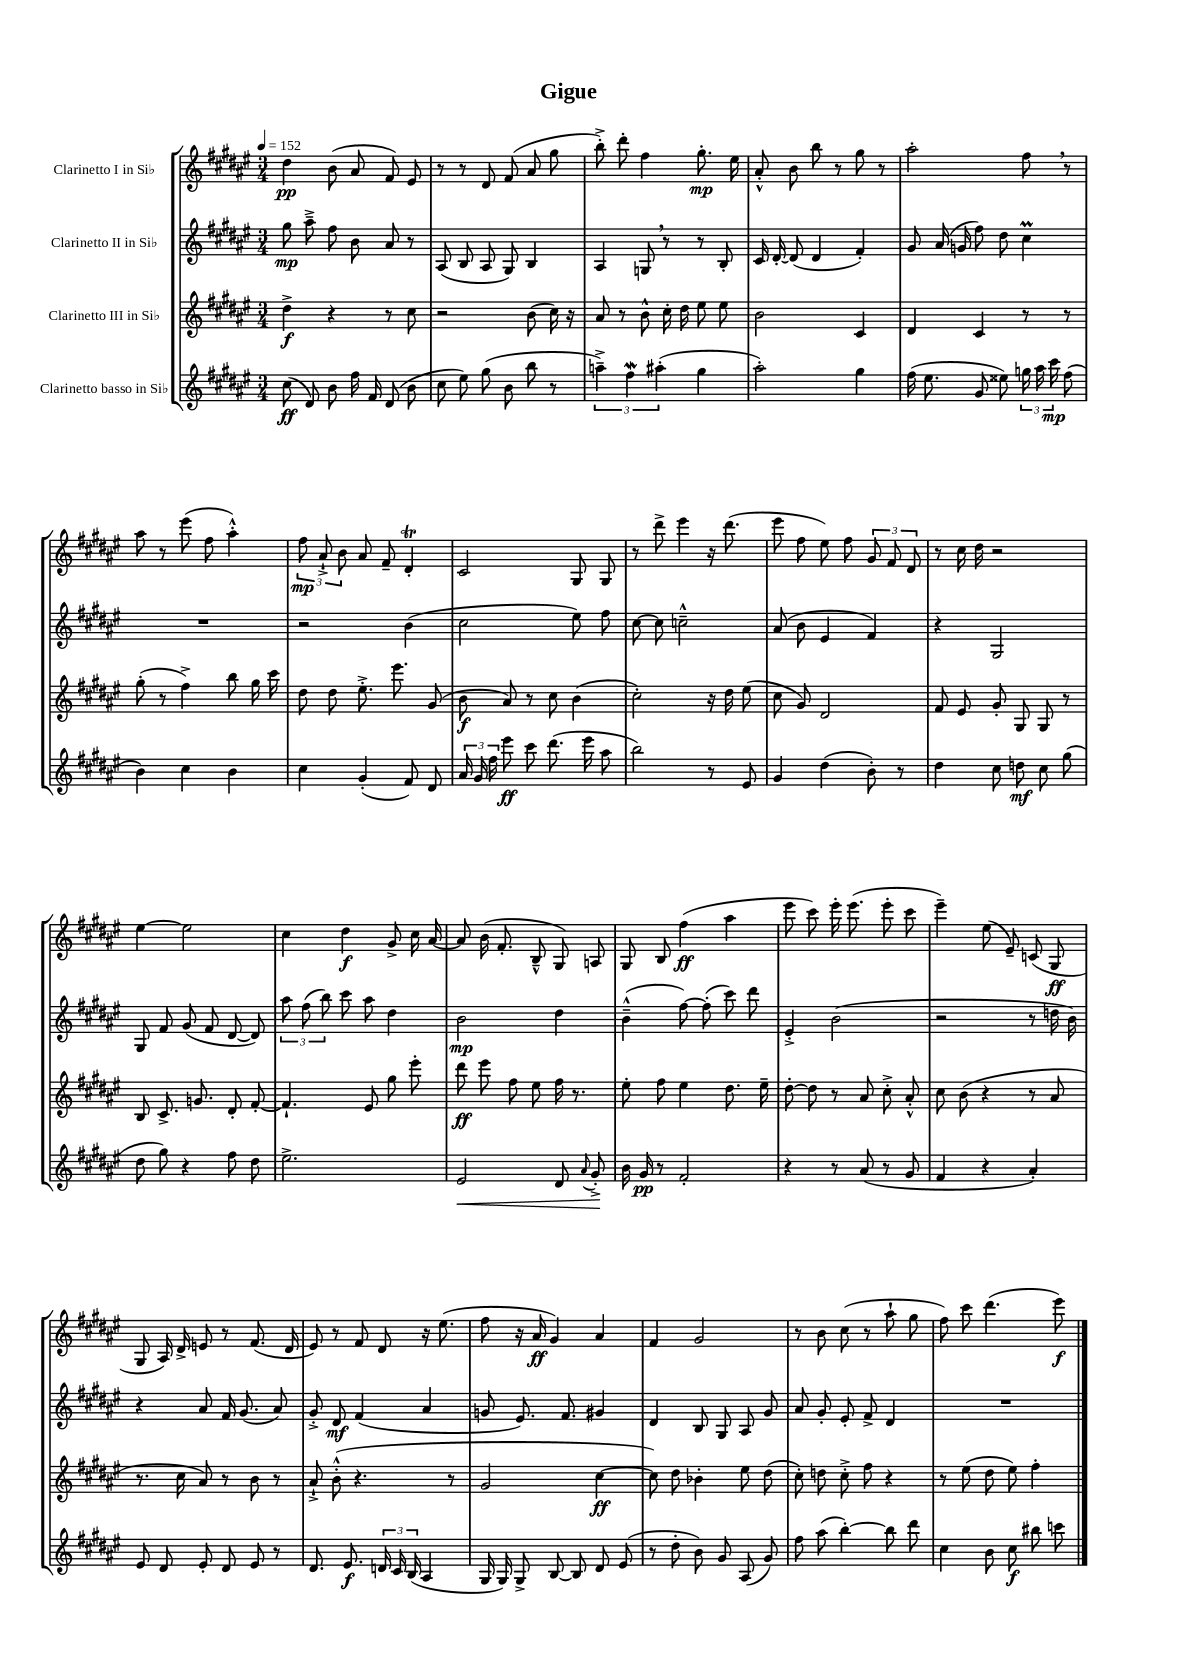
\header { title = "Gigue" }
<<
\new StaffGroup <<
\new Staff = "s0" \with { instrumentName = "Clarinetto I in Sib" } {
    \clef treble \key fis \major \numericTimeSignature \time 3/4 \tempo 4 = 152
    \autoBeamOff dis''4\pp b'8( ais'8 fis'8) eis'8 |
    r8 r8 dis'8 fis'8( ais'8 gis''8 |
    b''8-.->) dis'''8-. fis''4 gis''8.-.\mp eis''16 |
    ais'8-.-^ b'8 b''8 r8 gis''8 r8 |
    ais''2-. fis''8 \breathe r8 |
    ais''8 r8 eis'''8( fis''8 ais''4-.-^) |
    \tuplet 3/2 { fis''8\mp ais'8-!-> b'8 } ais'8 fis'8-- dis'4-.\trill |
    cis'2 gis8 gis8 |
    r8 dis'''8-> eis'''4 r16 dis'''8.( |
    eis'''8 fis''8 eis''8) fis''8 \tuplet 3/2 { gis'8 fis'8 dis'8 } |
    r8 cis''16 dis''16 r2 |
    eis''4~ eis''2 |
    cis''4 dis''4\f gis'8-> cis''16 ais'16~ |
    ais'8 b'16( fis'8.-. b8---^ gis8) a8 |
    gis8 b8 fis''4\ff( ais''4 |
    eis'''8 cis'''8) eis'''16-. eis'''8.( eis'''8-. cis'''8 |
    eis'''4--) eis''8( eis'8--) c'8( gis8\ff |
    gis8 ais16) dis'16-> e'8 r8 fis'8.( dis'16 |
    eis'8) r8 fis'8 dis'8 r16 eis''8.( |
    fis''8 r16 ais'16\ff gis'4) ais'4 |
    fis'4 gis'2 |
    r8 b'8 cis''8( r8 ais''8-! gis''8 |
    fis''8) cis'''8 dis'''4.( eis'''8\f) \bar "|." |
}
\new Staff = "s1" \with { instrumentName = "Clarinetto II in Sib" } {
    \clef treble \key fis \major \numericTimeSignature \time 3/4
    \autoBeamOff gis''8\mp ais''8---> fis''8 b'8 ais'8 r8 |
    ais8( b8 ais8 gis8) b4 |
    ais4 g8 \breathe r8 r8 b8-. |
    cis'16 dis'16~-. dis'8( dis'4 fis'4-.) |
    gis'8 ais'16( g'16 fis''8) dis''8 cis''4\prall |
    R2. |
    r2 b'4( |
    cis''2 eis''8) fis''8 |
    cis''8~ cis''8 c''2---^ |
    ais'8( b'8 eis'4 fis'4) |
    r4 gis2 |
    gis8 fis'8 gis'8( fis'8 dis'8~ dis'8) |
    \tuplet 3/2 { ais''8 fis''8( b''8) } cis'''8 ais''8 dis''4 |
    b'2\mp dis''4 |
    b'4---^( fis''8~) fis''8-.( cis'''8) dis'''8 |
    eis'4-.-> b'2( |
    r2 r8 d''16 b'16) |
    r4 ais'8 fis'16 gis'8.( ais'8) |
    gis'8-.-> dis'8\mf fis'4( ais'4 |
    g'8 eis'8.) fis'8. gis'4 |
    dis'4 b8 gis8 ais8 gis'8 |
    ais'8 gis'8-. eis'8-. fis'8-> dis'4 |
    R2. \bar "|." |
}
\new Staff = "s2" \with { instrumentName = "Clarinetto III in Sib" } {
    \clef treble \key fis \major \numericTimeSignature \time 3/4
    \autoBeamOff dis''4->\f r4 r8 cis''8 |
    r2 b'8( cis''16) r16 |
    ais'8 r8 b'8-^ cis''16-. dis''16 eis''8 eis''8 |
    b'2 cis'4 |
    dis'4 cis'4 r8 r8 |
    gis''8-.( r8 fis''4->) b''8 gis''16 cis'''16 |
    dis''8 dis''8 eis''8.-.-> eis'''8. gis'8( |
    b'8\f ais'8) r8 cis''8 b'4( |
    cis''2-.) r16 dis''16 eis''8( |
    cis''8 gis'8) dis'2 |
    fis'8 eis'8 gis'8-. gis8 gis8 r8 |
    b8 cis'8.-> g'8. dis'8-. fis'8~-. |
    fis'4.-! eis'8 gis''8 eis'''8-. |
    dis'''8\ff eis'''8 fis''8 eis''8 fis''16 r8. |
    eis''8-. fis''8 eis''4 dis''8. eis''16-- |
    dis''8~-. dis''8 r8 ais'8 cis''8-.-> ais'8-.-^ |
    cis''8 b'8( r4 r8 ais'8 |
    r8. cis''16 ais'8) r8 b'8 r8 |
    ais'8-!-> b'8-.-^( r4. r8 |
    gis'2 cis''4~\ff |
    cis''8) dis''8 bes'4-. eis''8 dis''8( |
    cis''8-.) d''8 cis''8-.-> fis''8 r4 |
    r8 eis''8( dis''8 eis''8) fis''4-. \bar "|." |
}
\new Staff = "s3" \with { instrumentName = "Clarinetto basso in Sib" } {
    \clef treble \key fis \major \numericTimeSignature \time 3/4
    \autoBeamOff cis''8\ff( dis'8) b'8 fis''16 fis'16 dis'8( b'8 |
    cis''8 eis''8) gis''8( b'8 b''8 r8 |
    \tuplet 3/2 { a''4--->) fis''4\mordent ais''4-.( } gis''4 |
    ais''2-.) gis''4 |
    fis''16( eis''8. gis'8 eisis''8) \tuplet 3/2 { g''16 ais''16 cis'''16\mp } fis''8( |
    b'4) cis''4 b'4 |
    cis''4 gis'4-.( fis'8) dis'8 |
    \tuplet 3/2 { ais'16 gis'16 fis''16 } eis'''8\ff cis'''8 dis'''8.( eis'''16 ais''8 |
    b''2) r8 eis'8 |
    gis'4 dis''4( b'8-.) r8 |
    dis''4 cis''8 d''8\mf cis''8 gis''8( |
    dis''8 gis''8) r4 fis''8 dis''8 |
    eis''2.-> |
    eis'2\< dis'8 \appoggiatura { ais'8 } gis'8-.->\! |
    b'16 gis'16\pp r8 fis'2-. |
    r4 r8 ais'8( r8 gis'8 |
    fis'4 r4 ais'4-.) |
    eis'8 dis'8 eis'8-. dis'8 eis'8 r8 |
    dis'8. eis'8.\f \tuplet 3/2 { d'16 cis'16 b16( } ais4 |
    gis16 gis16) gis8-> b8~ b8 dis'8 eis'8( |
    r8 dis''8-. b'8) gis'8 ais8( gis'8) |
    fis''8 ais''8( b''4~-.) b''8 dis'''8 |
    cis''4 b'8 cis''8\f bis''8 c'''8 \bar "|." |
}
>>
>>
\layout { \context { \Score \remove "Bar_number_engraver" } }
